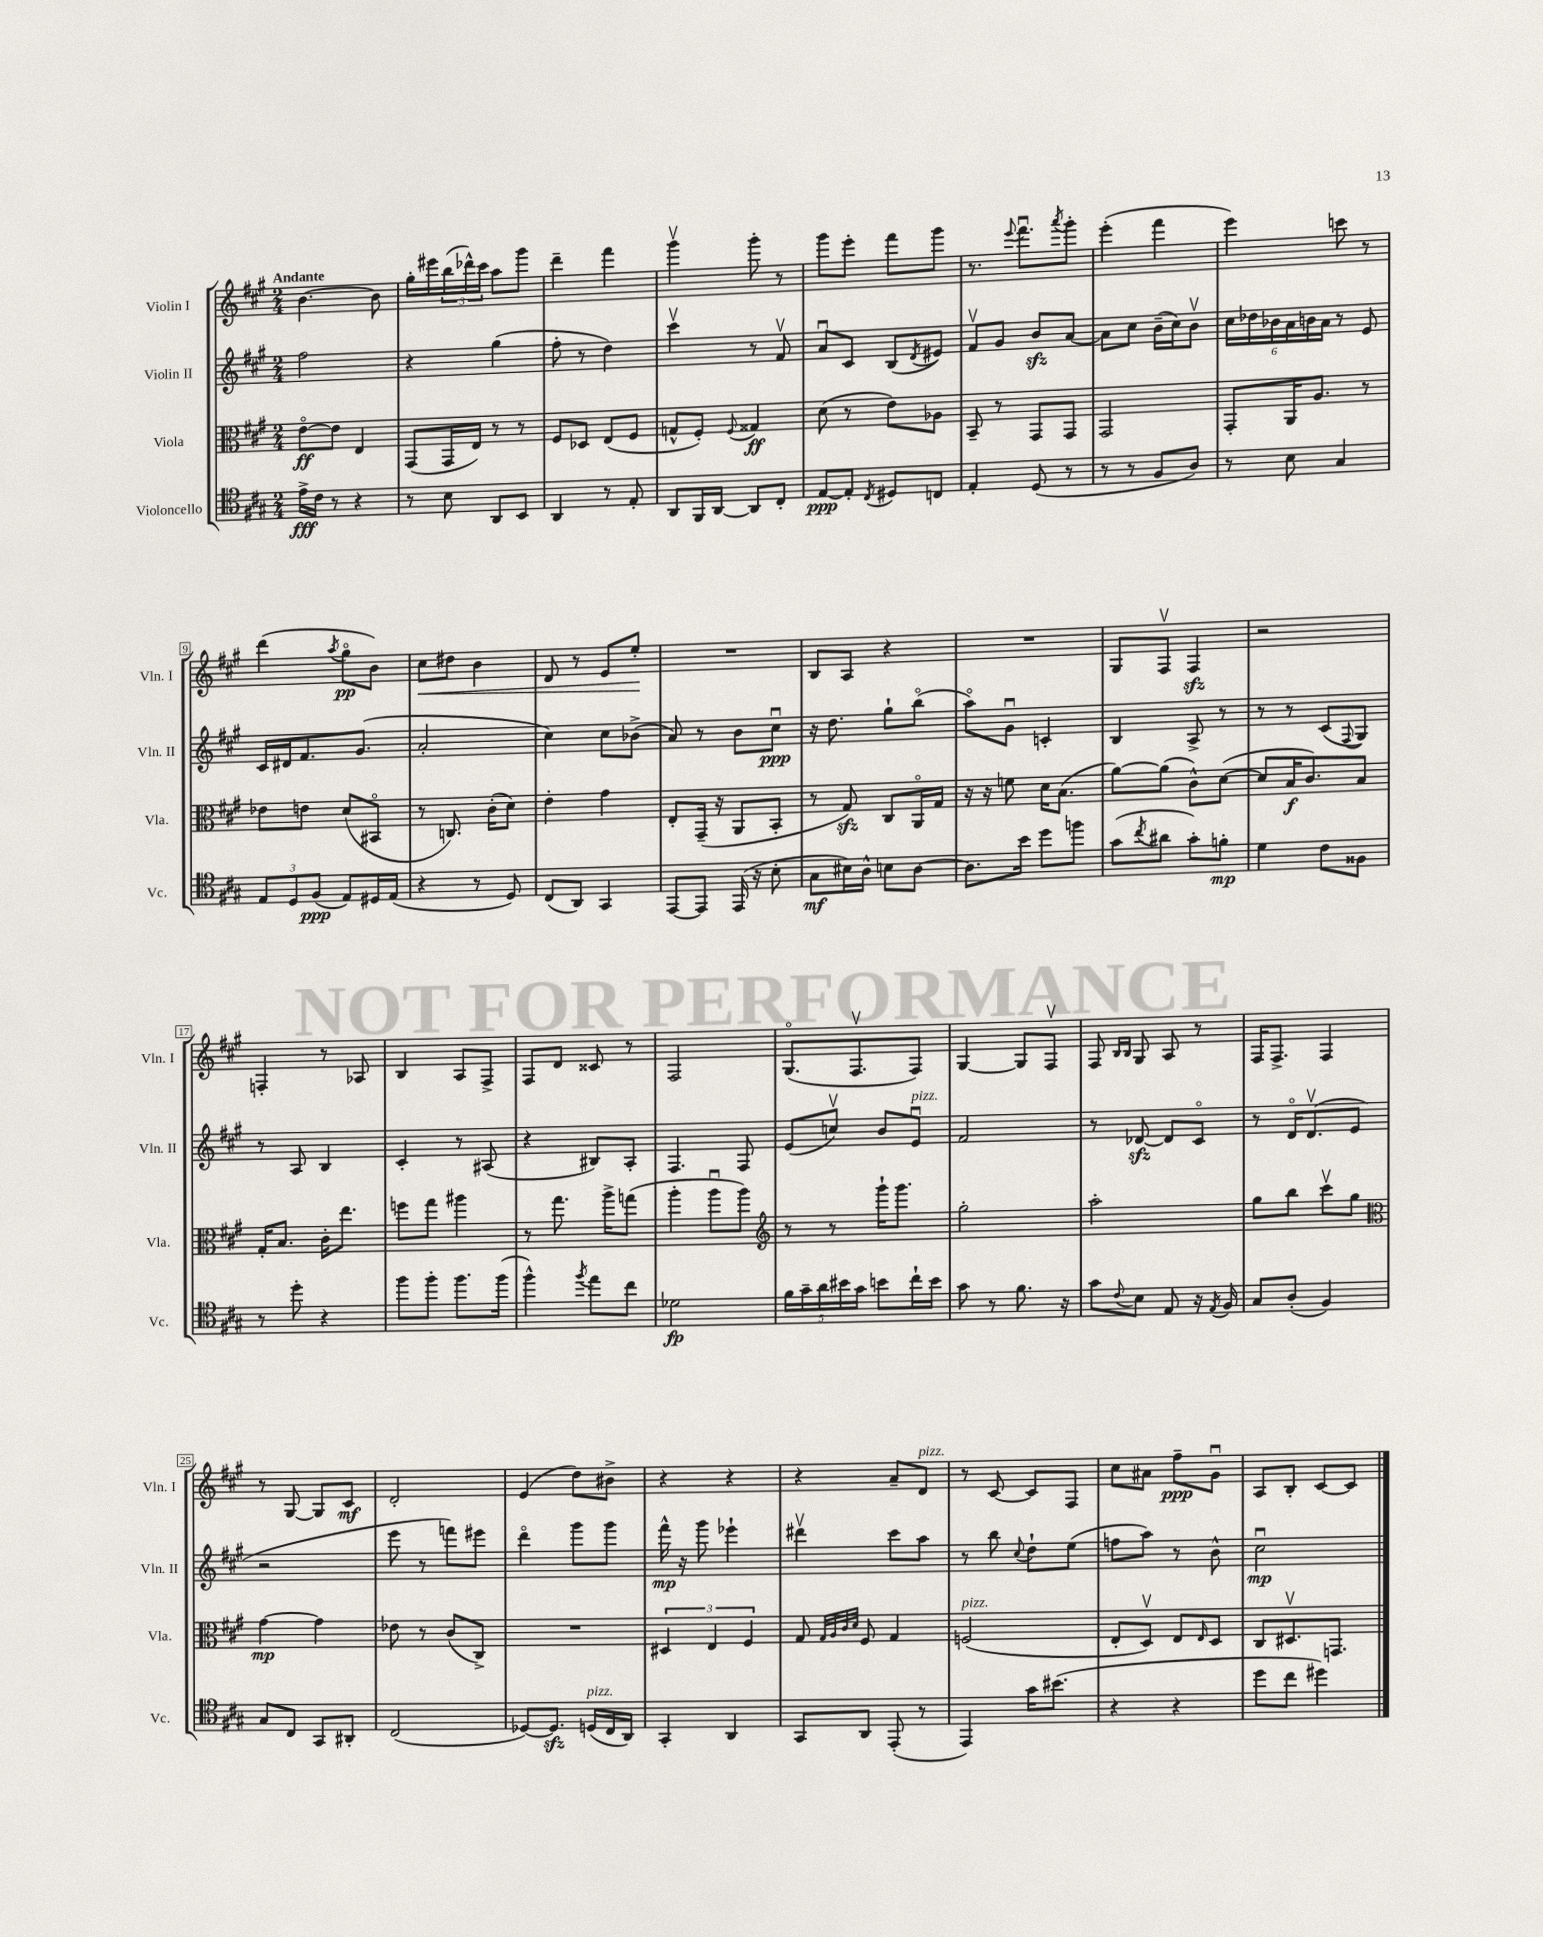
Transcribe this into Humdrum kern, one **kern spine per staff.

**kern	**kern	**kern	**kern
*staff4	*staff3	*staff2	*staff1
*clefC4	*clefC3	*clefG2	*clefG2
*k[f#c#g#]	*k[f#c#g#]	*k[f#c#g#]	*k[f#c#g#]
*M2/4	*M2/4	*M2/4	*M2/4
16e^	[8eo	2ff#	[4.b
16c#	.	.	.
8r	8e]	.	.
4r	4E	.	.
.	.	.	8b]
=	=	=	=
8r	(8GG#	4r	16gg#'
.	.	.	16eee#
8B	16GG#	.	(24bb
.	.	.	24ddd-^^)
.	16E)	.	.
.	.	.	24ccc#
8AA	8r	(4gg#	8aa
8BB	8r	.	8ggg#
=	=	=	=
4AA	8F#	8ff#'	4ddd~
.	8D-	8r	.
8r	(8E	4dd)	4fff#
8E'	8F#	.	.
=	=	=	=
8AA	8G^^	4ccc#v	4ggg#v
16FF#	8F#')	.	.
[16AA	.	.	.
.	8qqF#	.	.
8AA]	4G##	8r	8ggg#'
8C#'	.	8f#v	8r
=	=	=	=
[8E	(8d	8au	8ggg#
8E']	8r	8c#	8eee'
8qC#	.	.	.
8D#	8e)	(8B	8fff#
.	.	8qd	.
8C	8A-	8e#)	8ggg#
=	=	=	=
4E'	8BB~	8f#v	8.r
.	8r	8g#	.
.	.	.	8qqeee
.	.	.	8.fff#u
(8D	8GG#	8b	.
.	.	.	8qaaa
8r	8GG#	[8a	8ggg#'
=	=	=	=
8r	2GG#	8a]	(4eee'
8r	.	8cc#	.
8F#	.	(16b~	4fff#
.	.	16cc#)	.
8A)	.	8bv	.
=	=	=	=
8r	8GG#'	24cc#	4eee)
.	.	24dd-	.
.	.	24b-	.
8B	16AA	24a	.
.	.	24b	.
.	8.A	.	.
.	.	24a	.
4G#	.	8r	8ccc
.	8r	8e	8r
=	=	=	=
12E	8e-	16c#	(4ddd
.	.	16d#	.
12D	.	.	.
.	8e	8.f#	.
(12F#	.	.	.
.	.	.	8qaa
8E)	(8d	.	8gg#o
.	.	(8.g#	.
16D#	8BB#o	.	8b)
(16E	.	.	.
=	=	=	=
4r	8r	2a'	8cc#
.	8.C)	.	8dd#
8r	.	.	4b
.	(16c#'	.	.
8D)	8d)	.	.
=	=	=	=
(8C#	4e'	4cc#)	8d
8AA)	.	.	8r
4GG#	4g#	8cc#	8e
.	.	(8b-^	8ee'
=	=	=	=
[8EE	8E'	8a)	2r
8EE]	(16GG#~	8r	.
.	16r	.	.
(16EE	8AA	8b	.
16r	.	.	.
8B'	8BB'	8cc#u	.
=	=	=	=
8G#	8r	16r	8B
.	.	8.dd	.
16B#)	8G#)	.	8A
16A^^	.	.	.
8B	8C#	8gg#`	4r
[8A	16AAo	(8bbo	.
.	16G#	.	.
=	=	=	=
8.A]	16r	8aao)	2r
.	16r	.	.
.	8f	8g#u	.
16b	.	.	.
8dd	16d	4c'	.
.	(8.B	.	.
8ff	.	.	.
=	=	=	=
(8g#	[8a)	4B	8G#
8qcc#	.	.	.
8a#	(8a]	.	8F#v
8g#')	8c#^^)	8A^	4F#
8f'	([8d	8r	.
=	=	=	=
4d	8d]	8r	2r
.	16B	8r	.
.	8.c#)	.	.
8c#	.	(8c#	.
.	.	8qqF#	.
8F##	8B	8G#)	.
=	=	=	=
8r	16G#'	8r	4F'
.	8.B	.	.
8dd'	.	8A	.
4r	16c#'	4B	8r
.	8.ee	.	.
.	.	.	8A-
=	=	=	=
8ff#	8ff	4c#'	4B
8ff#'	8gg#	.	.
8.ff#	4aa#	8r	8A
.	.	(8A#	8F#^
(16ff#	.	.	.
=	=	=	=
4ff#^^)	8r	4r	8F#
.	8.gg#	.	8d
8qff#	.	.	.
8ee	.	8B#)	8c##
.	16aa^	.	.
8cc#	(8gg	8A'	8r
=	=	=	=
2d-	4aa'	4.F#	2F#
.	8aau	.	.
.	8aa)	8F#	.
=	=	=	=
*	*clefG2	*	*
20f#	8r	(8e	(8.G#o
20g#~	.	.	.
20a	.	.	.
.	8r	8ccv)	.
20b#	.	.	.
.	.	.	8.F#v
20g#	.	.	.
8b	16ggg#`	8b	.
.	8.ggg#	.	.
16cc#`	.	8eu	8F#)
16b	.	.	.
=	=	=	=
8g#	2gg#'	2f#	[4G#
8r	.	.	.
8.f#	.	.	8G#]
.	.	.	8F#v
16r	.	.	.
=	=	=	=
8g#	2aa'	8r	8F#
.	.	.	16qqB
8qqc#	.	.	16qqB
8B	.	[8d-	8G#
8E	.	8d-]	8A
16r	.	8c#o	8r
8qE	.	.	.
16F#	.	.	.
=	=	=	=
8G#	8gg#	8r	16F#
.	.	.	8.F#^
(8A'	8bb	16do	.
.	.	(8.dv	.
4F#)	8ccc#v	.	4F#
.	8gg#	8e	.
=	=	=	=
*	*clefC3	*	*
8G#	[4g#	2r	8r
8C#	.	.	[8G#
8GG#	4g#]	.	8G#]
8AA#'	.	.	8c#
=	=	=	=
(2C#	8e-	8eee	2d'
.	8r	8r	.
.	(8c#	8fff)	.
.	8C#^)	8eee#	.
=	=	=	=
[8D-)	2r	4dddo	(4e
8.D-]	.	.	.
.	.	8ggg#	8dd)
(16D	.	.	.
16C#	.	8ggg#	8b#^
16AA)	.	.	.
=	=	=	=
4GG#'	6D#	16fff#^^	4r
.	.	16r	.
.	.	8ggg#	.
.	6E	.	.
4AA	.	4eee-`	4r
.	6F#	.	.
=	=	=	=
8GG#	8G#	4ddd#v	4r
.	32qqG#	.	.
.	32qqA	.	.
.	32qqc#	.	.
.	32qqd	.	.
8AA	8F#	.	.
(8EE'	4G#	8ccc#	8a~
8r	.	8aa	8d
=	=	=	=
4EE)	(2F	8r	8r
.	.	8bb	[8c#
.	.	8qqcc#	.
16g#	.	8dd`	8c#]
(8.b#	.	.	.
.	.	(8ee	8F#
=	=	=	=
4r	8E'	8ff	8cc#
.	8Dv)	8aa)	8a#
4r	8E	8r	8ff#~
.	16qqE	.	.
.	8D	8b^^	8g#u
=	=	=	=
8dd	8C#	2cc#u	8A
8cc#	8.D#v	.	8B'
4dd#)	.	.	[8c#
.	8.GG	.	.
.	.	.	8c#]
==	==	==	==
*-	*-	*-	*-
